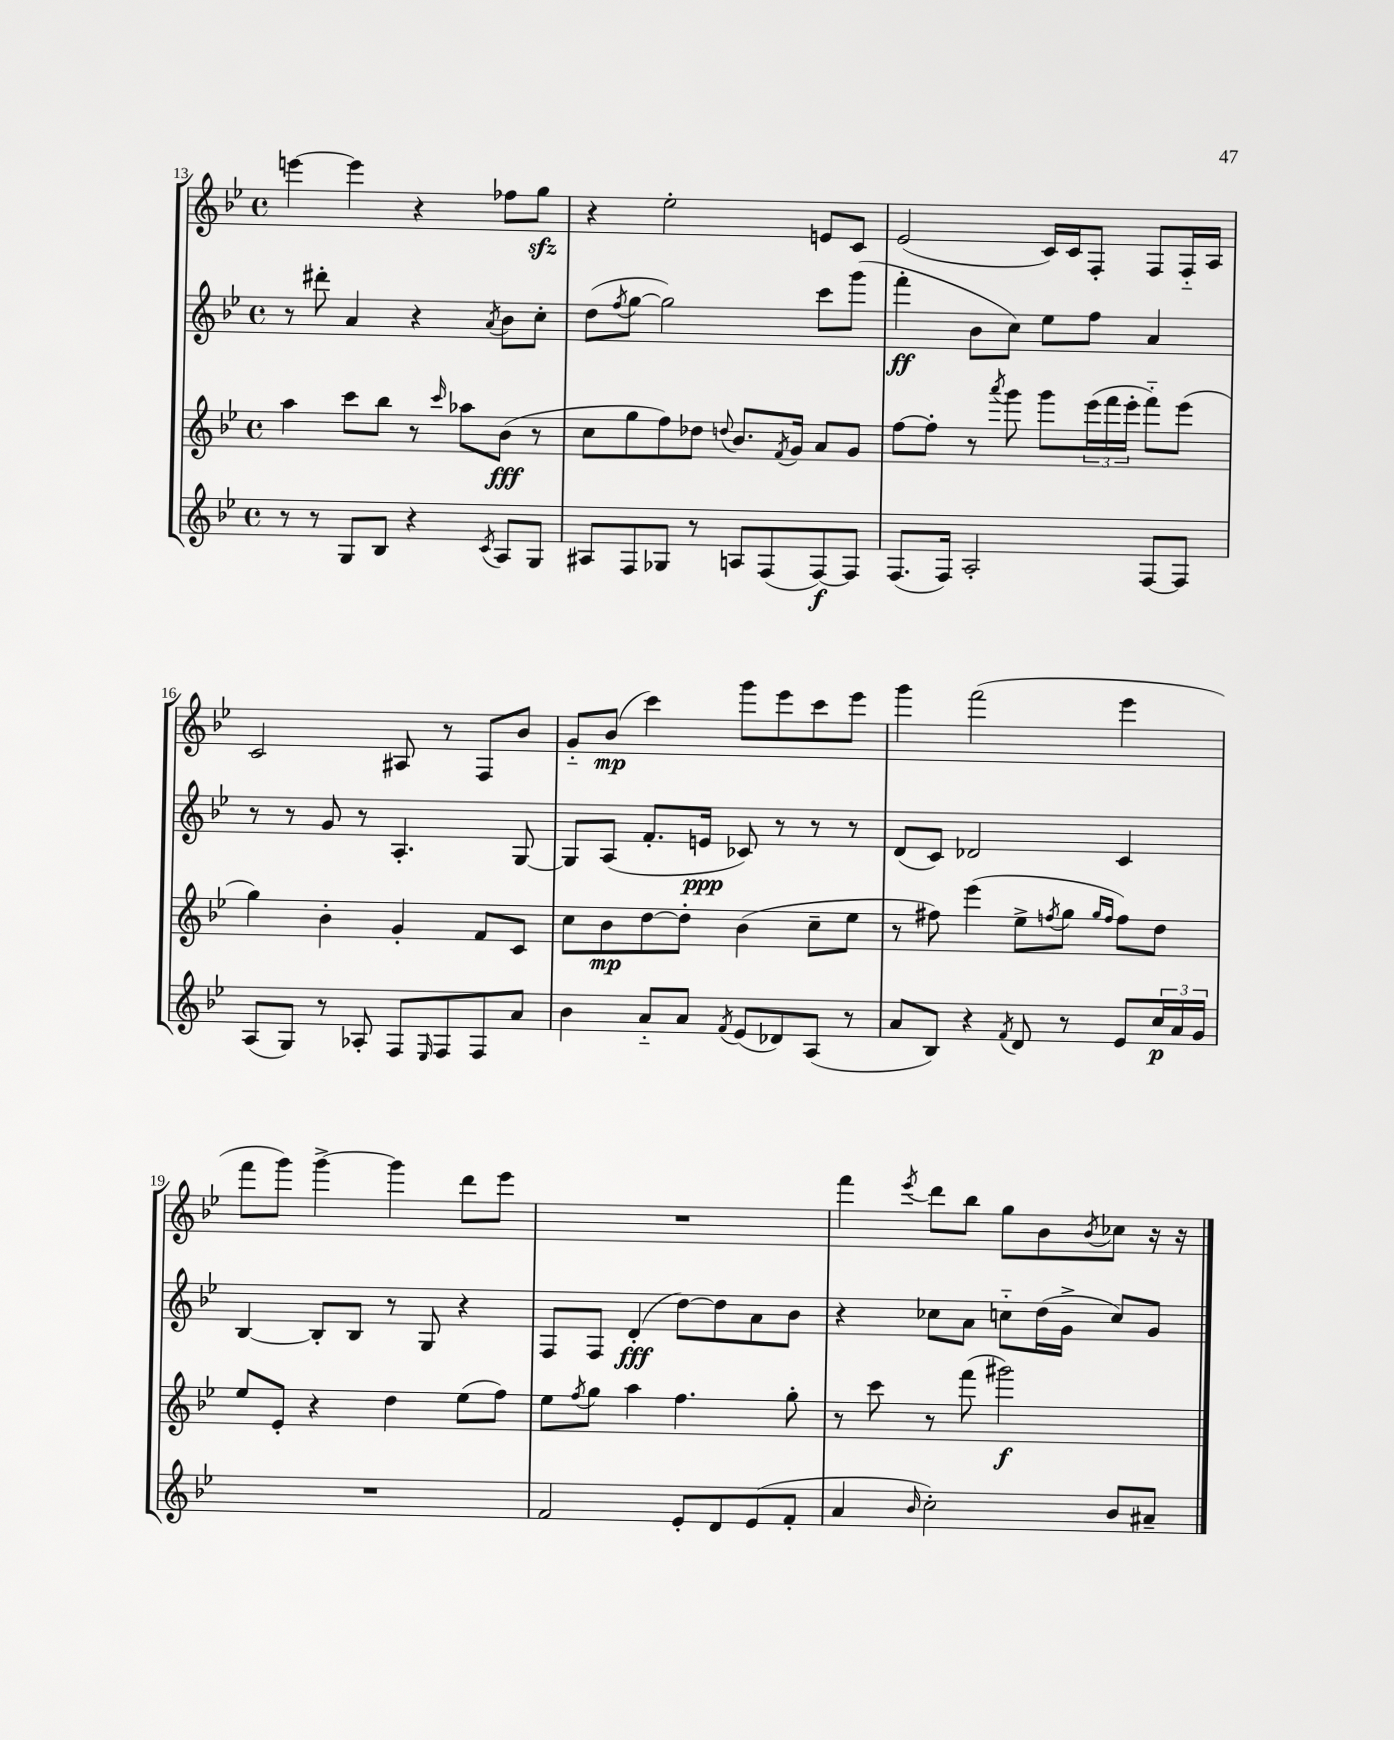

**kern	**kern	**kern	**kern
*staff4	*staff3	*staff2	*staff1
*clefG2	*clefG2	*clefG2	*clefG2
*k[b-e-]	*k[b-e-]	*k[b-e-]	*k[b-e-]
*M4/4	*M4/4	*M4/4	*M4/4
*met(c)	*met(c)	*met(c)	*met(c)
8r	4aa	8r	[4eee
8r	.	8ddd#'	.
8G	8ccc	4a	4eee]
8B-	8bb-	.	.
4r	8r	4r	4r
.	16qqccc	.	.
.	8aa-	.	.
8qc	.	8qa	.
8A	(8b-	8b-	8ff-
8G	8r	8cc'	8gg
=	=	=	=
8A#	8cc	(8dd	4r
.	.	8qff	.
8F	8gg	[8gg	.
8G-	8ff)	2gg])	2ee-'
8r	8dd-	.	.
.	8qqdd	.	.
8A	8.b-	.	.
(8F	.	.	.
.	8qf	.	.
.	16g	.	.
[8F)	8a	8ccc	8e
8F]	8g	(8ggg	8c
=	=	=	=
(8.F	[8ff	4fff'	(2e-
.	8ff']	.	.
16F)	.	.	.
2A'	8r	8b-	.
.	8qaaa	.	.
.	8ggg	8cc)	.
.	8ggg	8ee-	16c)
.	.	.	16c
.	(24eee-	8ff	8F'
.	24fff	.	.
.	24eee-'	.	.
[8F	8fff'~)	4a	8F
8F]	(8eee-	.	16F'~
.	.	.	16A
=	=	=	=
(8A	4gg)	8r	2c
8G)	.	8r	.
8r	4b-'	8g	.
8A-'	.	8r	.
8F	4g'	4.A'	8A#
16qqE-	.	.	.
8F	.	.	8r
8F	8f	.	8F
8a	8c	[8G	8b-
=	=	=	=
4b-	8cc	8G]	8g'~
.	8b-	(8A	(8b-
8a'~	[8dd	8.f'	4ccc)
8a	8dd']	.	.
.	.	16e	.
8qf	.	.	.
(8e-	(4b-	8c-)	8ggg
8d-)	.	8r	8eee-
(8A	8cc~	8r	8ccc
8r	8ee-	8r	8eee-
=	=	=	=
8a	8r	(8d	4ggg
8B-)	8ff#)	8c)	.
4r	(4eee-	2d-	(2fff
8qf	.	.	.
8d	8ee-^	.	.
.	8qff	.	.
8r	8gg	.	.
.	16qqgg	.	.
.	16qqff	.	.
8e-	8ff)	4c	4eee-
24cc	8dd	.	.
24a	.	.	.
24g	.	.	.
=	=	=	=
1r	8ee-	[4B-	8fff
.	8e-'	.	8ggg)
.	4r	8B-']	[4ggg^
.	.	8B-	.
.	4dd	8r	4ggg]
.	.	8G	.
.	(8ee-	4r	8ddd
.	8ff)	.	8eee-
=	=	=	=
2f	8ee-	8F	1r
.	8qff	.	.
.	8gg	8F	.
.	4aa	(4d'	.
8e-'	4.ff	[8dd)	.
8d	.	8dd]	.
(8e-	.	8a	.
8f'	8gg'	8b-	.
=	=	=	=
4a	8r	4r	4fff
.	8ccc	.	.
16qqb-	.	.	8qeee-
2cc')	8r	8cc-	8ddd
.	(8fff	8a	8bb-
.	2ggg#)	8cc'~	8gg
.	.	(16dd	8b-
.	.	16g^	.
.	.	.	8qb-
8b-	.	8cc)	8cc-
8a#~	.	8g	16r
.	.	.	16r
==	==	==	==
*-	*-	*-	*-
